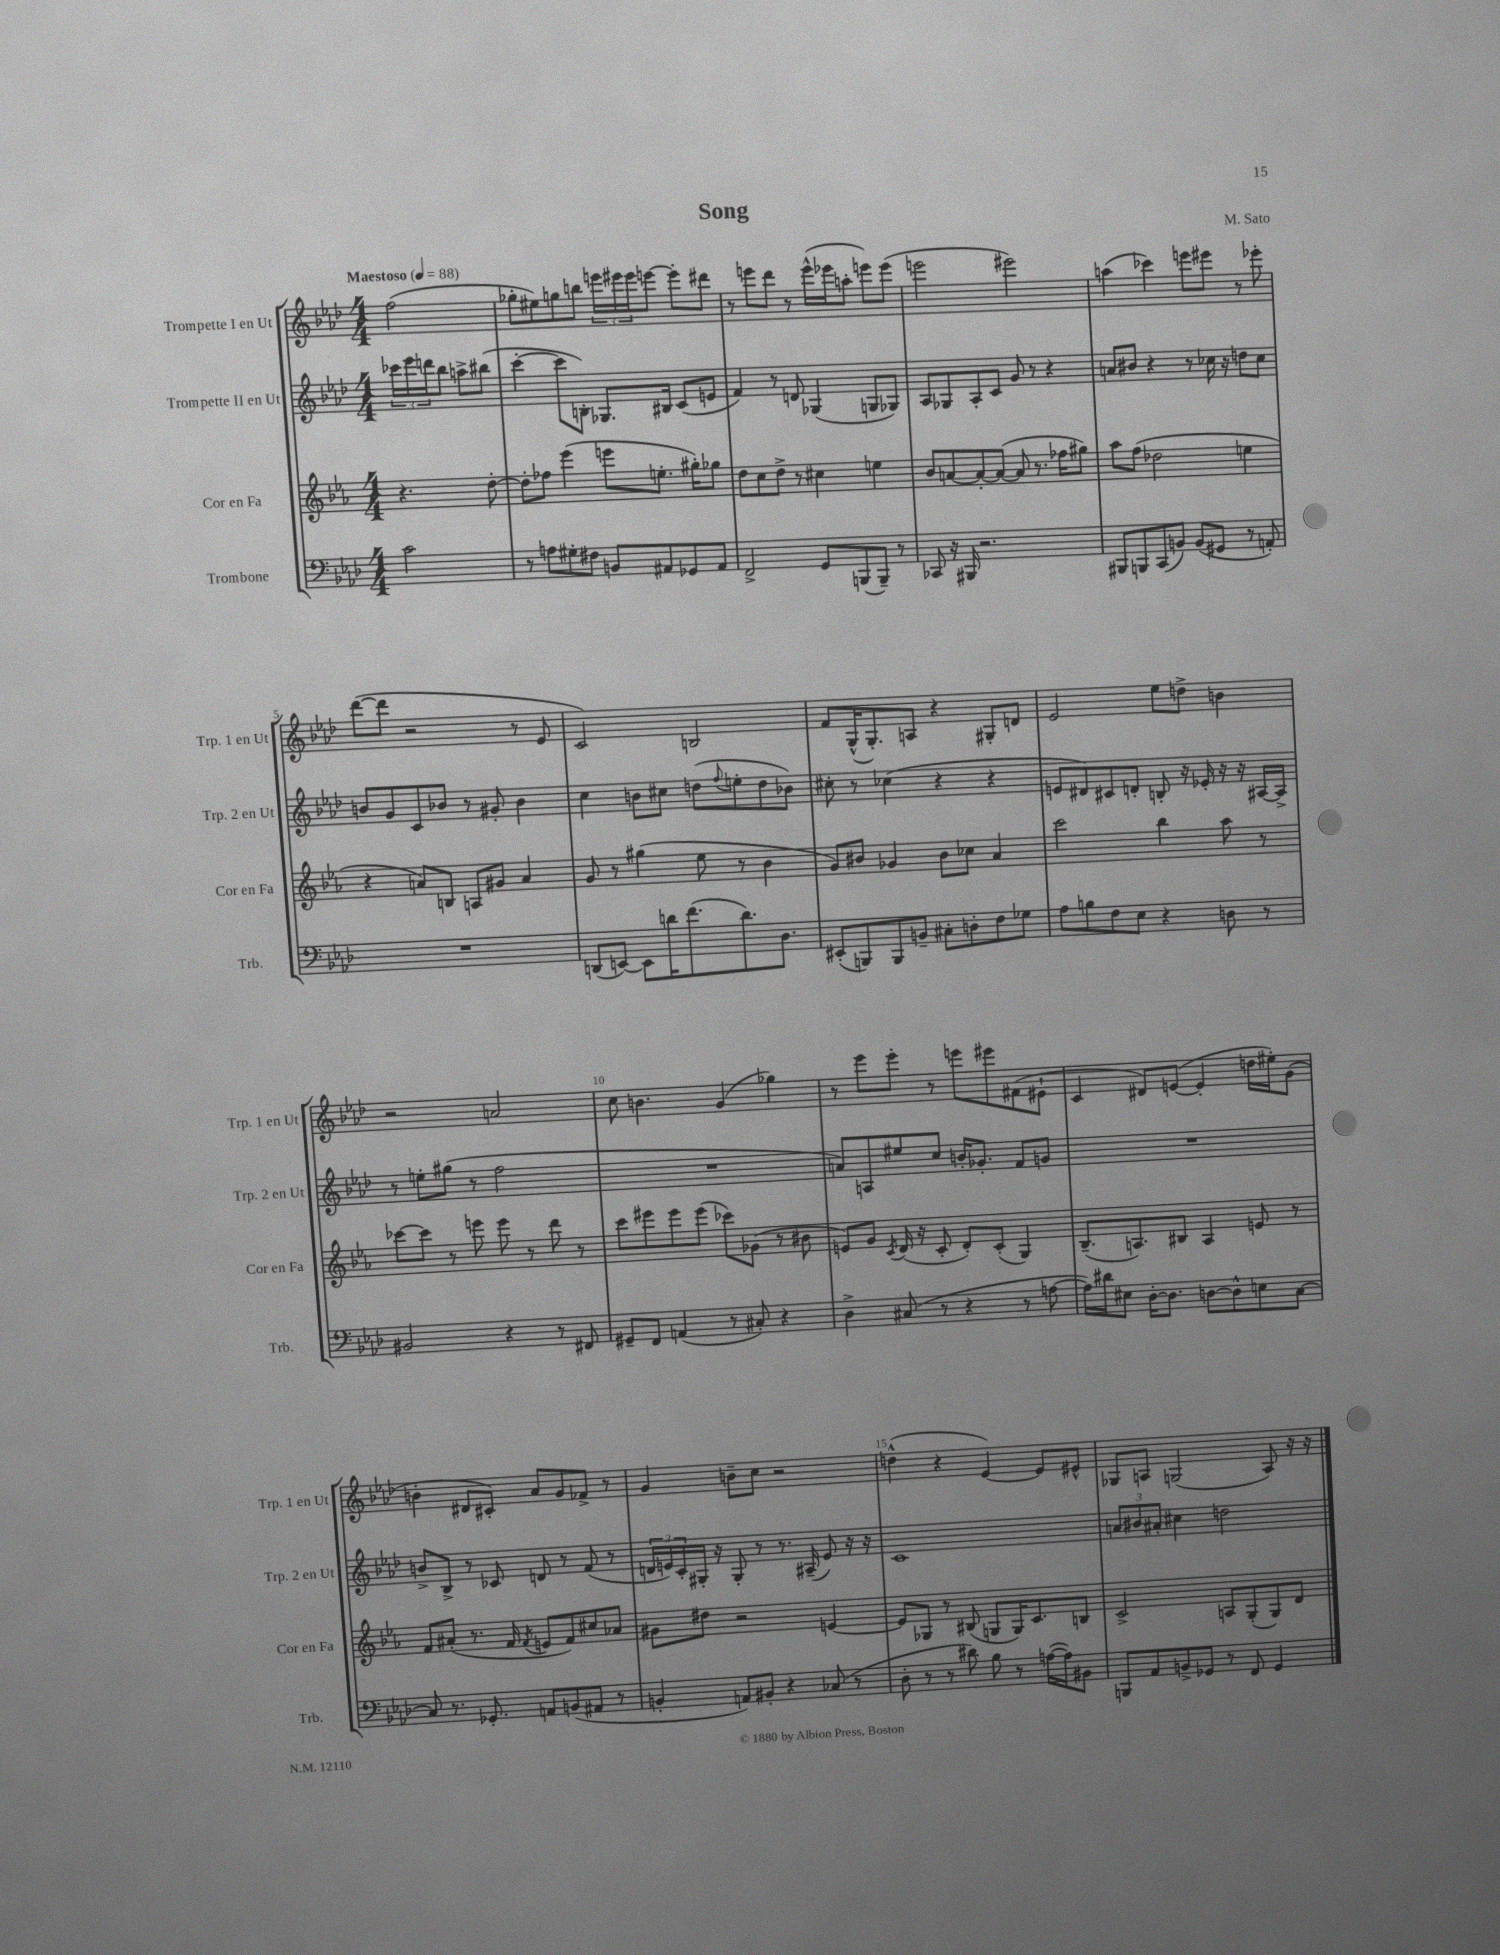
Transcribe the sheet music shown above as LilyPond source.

\header { title = "Song" composer = "M. Sato" }
<<
\new StaffGroup <<
\new Staff = "s0" \with { instrumentName = "Trompette I en Ut" shortInstrumentName = "Trp. 1 en Ut" } {
    \clef treble \key aes \major \numericTimeSignature \time 4/4 \partial 2 \tempo "Maestoso" 4 = 88
    f''2( |
    ges''8-. eis''8) g''8 b''8 \tuplet 3/2 { e'''16 eis'''16 eis'''16 } e'''8~ e'''8-. dis'''8 |
    r8 e'''8 des'''8 r8 e'''16-^( ees'''16 a''8-. e'''8) e'''8( |
    e'''2 eis'''2) |
    a''4( ces'''4) e'''8 eis'''8 r8 ees'''8-. |
    des'''8~( des'''8 r2 r8 ees'8 |
    c'2) b2 |
    f'8 g16-^( g8.-.) a8 r4 gis8-. d'8 |
    ees'2 ees''8 d''8-> b'4 |
    r2 a'2 |
    c''8 b'4. g'4( ges''4) |
    r8 ees'''8 ees'''8-. r8 e'''8 eis'''8 fis'8( eis'8-! |
    c'4 dis'8) e'8~( e'4-. d''16 eis''16-.) g'8( |
    b'4-. dis'8 cis'8-.) aes'8 g'8 fes'8-> r8 |
    g'4 b'8-- c''8 r2 |
    d''4-^( r4 ees'4~) ees'8 eis'8-^ |
    ges8 a8 g2( a8) r16 r16 \bar "|." |
}
\new Staff = "s1" \with { instrumentName = "Trompette II en Ut" shortInstrumentName = "Trp. 2 en Ut" } {
    \clef treble \key aes \major \numericTimeSignature \time 4/4 \partial 2
    \tuplet 3/2 { ces'''16 ees'''16 d'''16 } bes''8 a''8-> bis''8( |
    c'''4~-. c'''8 b8-.) ges8. bis16 c'8( e'8 |
    f'4) r8 d'8 ges4( g8 ges8) |
    aes8 ges8 aes8-. c'8 g'8 r8 r4 |
    a'8 bis'8 r4 r8 ces''16 r16 d''8 ces''8 |
    b'8 g'8 c'8 bes'8 r8 gis'8-. bes'4 |
    c''4 b'8 cis''8 d''8( \appoggiatura { f''8 } e''8-. d''8 bes'8) |
    cis''8-. r8 ces''4( r4 r4 |
    e'8 dis'8) cis'8 d'8-. b8-. r16 ees'16-. r16 r16 ais16~ ais16-> |
    r8 e''8-. gis''8( r8 f''2 |
    R1 |
    a'8) a8 eis''8 c''8 b'16-. ges'8.-. f'8 g'8 |
    R1 |
    b'8-> bes8-> r8 ces'8 d'8 r8 f'8( r8 |
    \tuplet 3/2 { d'16 e'16) c'16-. } gis16-. r16 gis8-. r8 r8. ais16--( e'8) r16 r16 |
    c'1 |
    \tuplet 3/2 { a'8 bis'8 ais'8-. } cis''4 d''2 \bar "|." |
}
\new Staff = "s2" \with { instrumentName = "Cor en Fa" shortInstrumentName = "Cor en Fa" } {
    \clef treble \key ees \major \numericTimeSignature \time 4/4 \partial 2
    r4. d''8~-. |
    d''8-. fes''8 ees'''4( e'''8 e''8.-. gis''16-.) ges''8 |
    d''8 c''8 d''8-> r8 cis''4 e''4 |
    bes'8 a'8~ a'8~-. a'8~( a'8 r8. fes''16 gis''8) |
    aes''8 f''8( des''2 e''4 |
    r4 a'8) b8 a8 gis'8 a'4 |
    g'8 r8 gis''4( ees''8 r8 bes'4 |
    g'8) bis'8 ges'4 bis'8 ces''8 aes'4 |
    c'''2 bes''4 aes''8 r8 |
    ces'''8~ ces'''8 r8 e'''8 e'''8 r8 d'''8 r8 |
    c'''8 eis'''8 eis'''8 eis'''8( ces'''8) ges'8( r8 bis'8 |
    e'8) g'8 \acciaccatura { c'8 } d'16( r16 c'8-. d'8-.) c'8-.( g4) |
    bes8.--( a8.) bis8 a4 e'8 r8 |
    f'8 ais'8-.( r8. f'16 \acciaccatura { f'8 } e'8 f'8) cis''8 aes'8 |
    gis'8 dis''8 r2 e'4~ |
    e'8 ges8 r8 bis8( g8 g16) c'8. b8 |
    c'2-> a8 g8-.( g8) d'8 \bar "|." |
}
\new Staff = "s3" \with { instrumentName = "Trombone" shortInstrumentName = "Trb." } {
    \clef bass \key aes \major \numericTimeSignature \time 4/4 \partial 2
    c'2 |
    r8 a8 gis8-. fis8 b,8 ais,8 ges,8 ais,8 |
    f,2-> g,8 b,,8( b,,8--) r8 |
    ces,8 r16 bis,,16 r2. |
    bis,,8 b,,8 c,8( b,8) b,8( gis,8 r8 a,8-.) |
    R1 |
    d,8( e,8~) e,8 d'16 f'8.( d'8.) des8. |
    eis,8-.( b,,8) b,,8 b,8-- cis8-. d8-. f8 ges8 |
    aes8 b8 f8 ees8 r4 d8 r8 |
    bis,2 r4 r8 fis,8 |
    gis,8-- f,8 a,4( r8 cis8-.) r4 |
    des4-> cis8( r8 r4 r8 a8~ |
    a16) dis'16 eis8 des16~-. des8. d8~ d8-^ e8 c8~ |
    c8 r8. ges,8.-. a,8 b,8( ais,8 r8 |
    b,4-. a,8) bis,8-. r4 ces8( r8 |
    des8-. r8 r8 dis'8) bes8 r8 a16~( a16) bis,8 |
    b,,8 aes,8 b,8-> ges,8 r8 f,8 ges,4 \bar "|." |
}
>>
>>
\layout { \context { \Score \override BarNumber.break-visibility = ##(#f #t #t) barNumberVisibility = #(every-nth-bar-number-visible 5) } }
